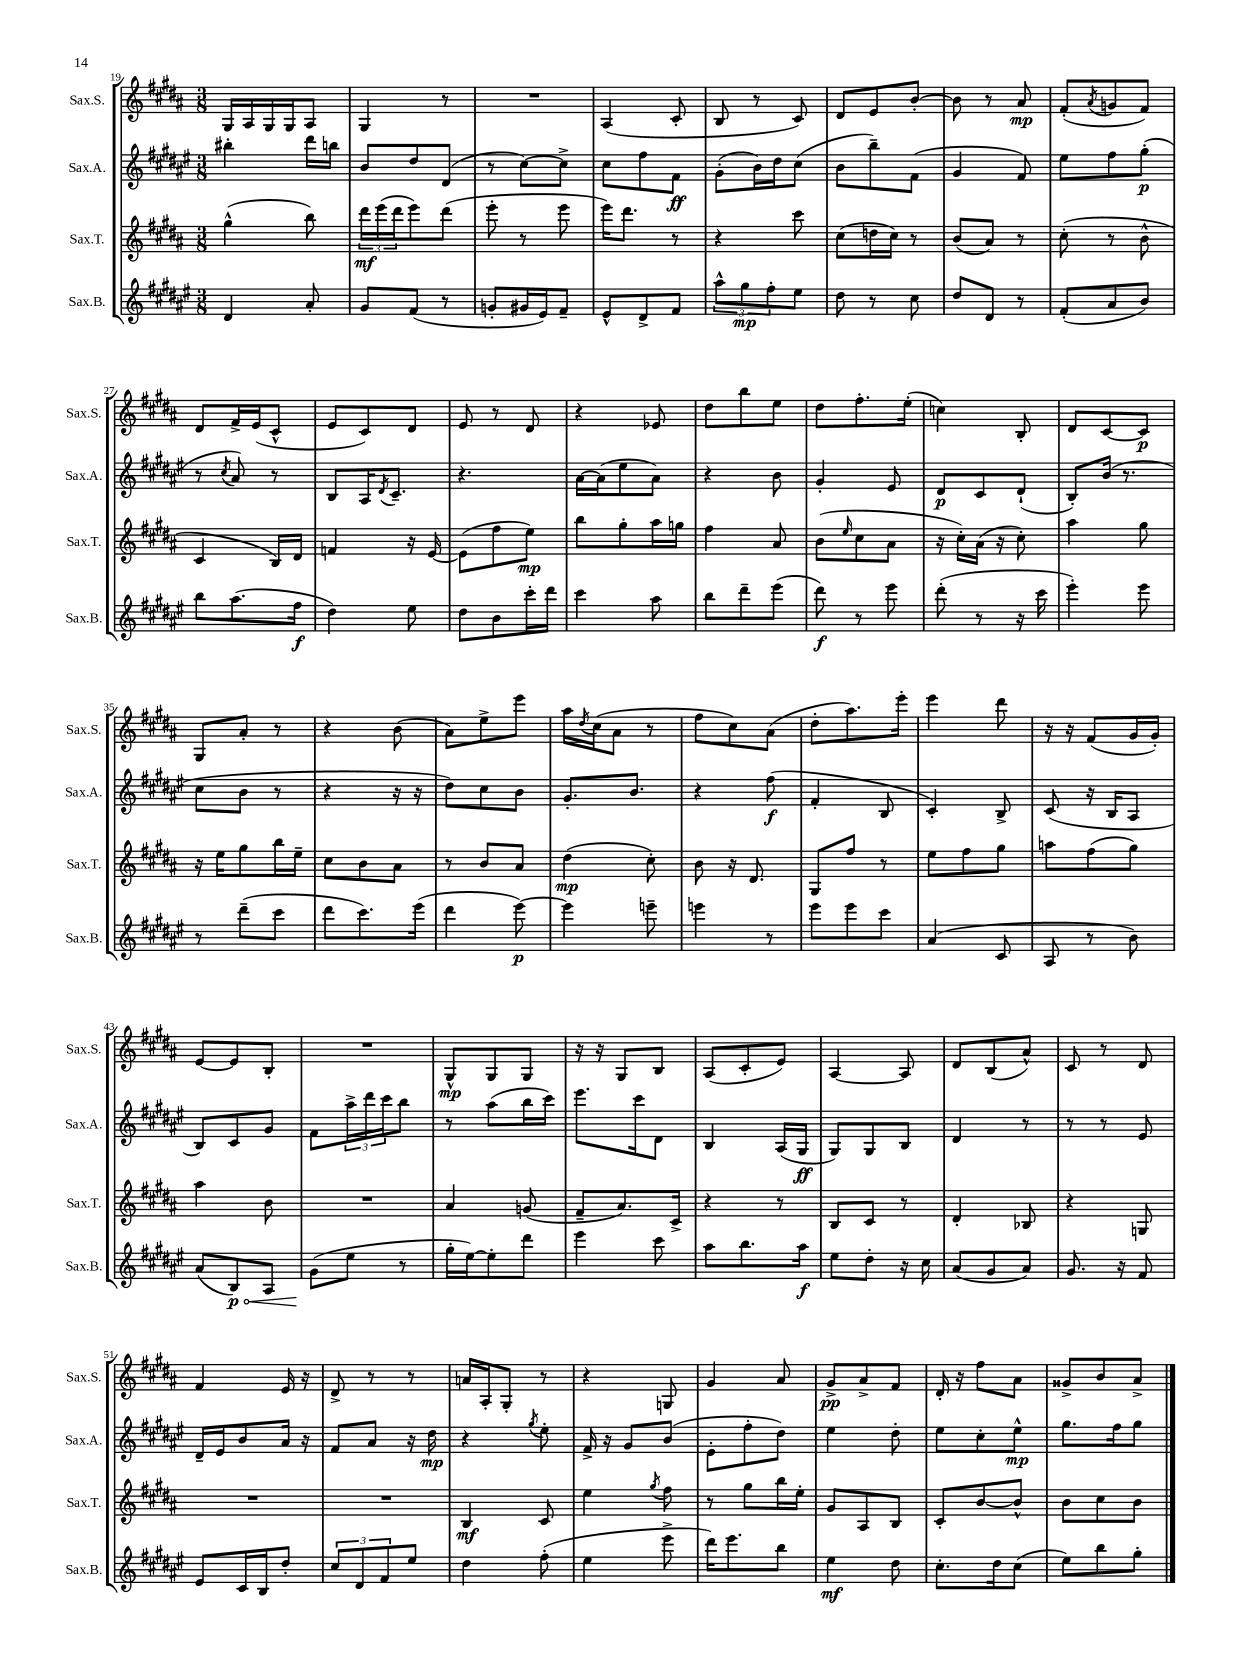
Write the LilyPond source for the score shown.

<<
\new StaffGroup <<
\new Staff = "s0" \with { instrumentName = "Sax.S." shortInstrumentName = "Sax.S." } {
    \clef treble \key b \major \numericTimeSignature \time 3/8
    gis16 ais16 gis16 gis16 ais8 |
    gis4 r8 |
    R4. |
    ais4( cis'8-. |
    b8 r8 cis'8) |
    dis'8 e'8 b'8~-. |
    b'8 r8 ais'8\mp |
    fis'8-.( \acciaccatura { ais'8 } g'8 fis'8) |
    dis'8 fis'16-> e'16( cis'8-^ |
    e'8 cis'8) dis'8 |
    e'8 r8 dis'8 |
    r4 ees'8 |
    dis''8 b''8 e''8 |
    dis''8 fis''8.-. e''16-.( |
    c''4) b8-. |
    dis'8 cis'8~ cis'8\p |
    gis8 ais'8-. r8 |
    r4 b'8( |
    ais'8) e''8-> e'''8 |
    ais''16 \acciaccatura { dis''8 } cis''16( ais'8 r8 |
    fis''8 cis''8) ais'8( |
    dis''8-. ais''8.) e'''16-. |
    e'''4 dis'''8 |
    r16 r16 fis'8( gis'16 gis'16-.) |
    e'8~ e'8 b8-. |
    R4. |
    gis8-^\mp gis8 gis8 |
    r16 r16 gis8 b8 |
    ais8( cis'8-. e'8) |
    ais4~ ais8 |
    dis'8 b8( ais'8-^) |
    cis'8 r8 dis'8 |
    fis'4 e'16 r16 |
    dis'8-> r8 r8 |
    a'16 ais16-. gis8-. r8 |
    r4 g8 |
    gis'4 ais'8 |
    gis'8->\pp ais'8-> fis'8 |
    dis'16-. r16 fis''8 ais'8 |
    gisis'8-> b'8 ais'8-> \bar "|." |
}
\new Staff = "s1" \with { instrumentName = "Sax.A." shortInstrumentName = "Sax.A." } {
    \clef treble \key fis \major \numericTimeSignature \time 3/8
    bis''4-. dis'''16 b''16 |
    b'8 dis''8 dis'8( |
    r8 cis''8~) cis''8-> |
    cis''8 fis''8 fis'8\ff |
    gis'8-.( b'16) dis''16 cis''8( |
    b'8 b''8--) fis'8( |
    gis'4 fis'8) |
    eis''8 fis''8 gis''8-.\p( |
    r8 \acciaccatura { cis''8 } ais'8) r8 |
    b8 ais16 \acciaccatura { dis'8 } cis'8.-- |
    r4. |
    ais'16~ ais'16( eis''8 ais'8) |
    r4 b'8 |
    gis'4-. eis'8 |
    dis'8\p cis'8 dis'8-!( |
    b8-.) b'16( r8. |
    cis''8 b'8 r8 |
    r4 r16 r16 |
    dis''8) cis''8 b'8 |
    gis'8.-. b'8. |
    r4 fis''8\f( |
    fis'4-. b8 |
    cis'4-.) b8-> |
    cis'8( r16 b16 ais8 |
    b8) cis'8 gis'8 |
    fis'8 \tuplet 3/2 { ais''16-> dis'''16 cis'''16 } b''8 |
    r8 ais''8( b''16 cis'''16) |
    eis'''8. cis'''16 dis'8 |
    b4 ais16( gis16\ff |
    gis8) gis8 b8 |
    dis'4 r8 |
    r8 r8 eis'8 |
    dis'16-- eis'16 b'8 ais'16 r16 |
    fis'8 ais'8 r16 dis''16\mp |
    r4 \acciaccatura { gis''8 } eis''8-. |
    fis'16-> r16 gis'8 b'8( |
    eis'8-. fis''8-. dis''8) |
    eis''4 dis''8-. |
    eis''8 cis''8-. eis''8-^\mp |
    gis''8. fis''16 gis''8 \bar "|." |
}
\new Staff = "s2" \with { instrumentName = "Sax.T." shortInstrumentName = "Sax.T." } {
    \clef treble \key b \major \numericTimeSignature \time 3/8
    gis''4-^( b''8) |
    \tuplet 3/2 { dis'''16\mf e'''16( dis'''16 } e'''8) dis'''8( |
    e'''8-. r8 e'''8 |
    e'''16) dis'''8. r8 |
    r4 cis'''8 |
    cis''8( d''16 cis''16) r8 |
    b'8( ais'8) r8 |
    cis''8-.( r8 b'8-^ |
    cis'4 b16) dis'16 |
    f'4 r16 e'16~ |
    e'8( fis''8 e''8\mp) |
    b''8 gis''8-. ais''16 g''16 |
    fis''4 ais'8 |
    b'8( \grace { e''16 } cis''8 ais'8 |
    r16 cis''16-.) ais'16( r16 cis''8-.) |
    ais''4 gis''8 |
    r16 e''16 gis''8 b''16 e''16-- |
    cis''8 b'8 ais'8 |
    r8 b'8 ais'8 |
    dis''4\mp( cis''8-.) |
    b'8 r16 dis'8. |
    gis8 fis''8 r8 |
    e''8 fis''8 gis''8 |
    a''8 fis''8( gis''8) |
    ais''4 b'8 |
    R4. |
    ais'4 g'8( |
    fis'8-- ais'8.) cis'16-> |
    r4 r8 |
    b8 cis'8 r8 |
    dis'4-. bes8 |
    r4 g8 |
    R4. |
    R4. |
    b4\mf cis'8 |
    e''4 \acciaccatura { gis''8 } fis''8 |
    r8 gis''8 b''16 e''16-. |
    gis'8 ais8 b8 |
    cis'8-. b'8~ b'8-^ |
    b'8 cis''8 b'8 \bar "|." |
}
\new Staff = "s3" \with { instrumentName = "Sax.B." shortInstrumentName = "Sax.B." } {
    \clef treble \key fis \major \numericTimeSignature \time 3/8
    dis'4 ais'8-. |
    gis'8 fis'8( r8 |
    g'8-. gis'16 eis'16) fis'8-- |
    eis'8-^ dis'8-> fis'8 |
    \tuplet 3/2 { ais''8-^ gis''8\mp fis''8-. } eis''8 |
    dis''8 r8 cis''8 |
    dis''8 dis'8 r8 |
    fis'8-.( ais'8 b'8) |
    b''8 ais''8.( fis''16\f |
    dis''4) eis''8 |
    dis''8 b'8 cis'''16-. dis'''16 |
    cis'''4 ais''8 |
    b''8 dis'''8-- eis'''8( |
    dis'''8\f) r8 eis'''8 |
    dis'''8-.( r8 r16 cis'''16 |
    eis'''4-.) eis'''8 |
    r8 dis'''8--( cis'''8 |
    dis'''8 cis'''8.) eis'''16( |
    dis'''4 eis'''8~\p) |
    eis'''4 e'''8-- |
    e'''4 r8 |
    eis'''8 eis'''8 cis'''8 |
    ais'4( cis'8 |
    ais8 r8 b'8) |
    ais'8( \once \override Hairpin.circled-tip = ##t b8\p\<) ais8 |
    gis'8\!( eis''8 r8 |
    gis''16-. eis''16~) eis''8-. dis'''8 |
    eis'''4 cis'''8 |
    ais''8 b''8. ais''16\f |
    eis''8 dis''8-. r16 cis''16 |
    ais'8( gis'8 ais'8) |
    gis'8. r16 fis'8 |
    eis'8 cis'16 b16 dis''8-. |
    \tuplet 3/2 { cis''8 dis'8 fis'8 } eis''8 |
    dis''4 fis''8-.( |
    eis''4 eis'''8-> |
    dis'''16) eis'''8. b''8 |
    eis''4\mf dis''8 |
    cis''8.-. dis''16 cis''8( |
    eis''8) b''8 gis''8-. \bar "|." |
}
>>
>>
\layout { \context { \Score currentBarNumber = #19 } }
